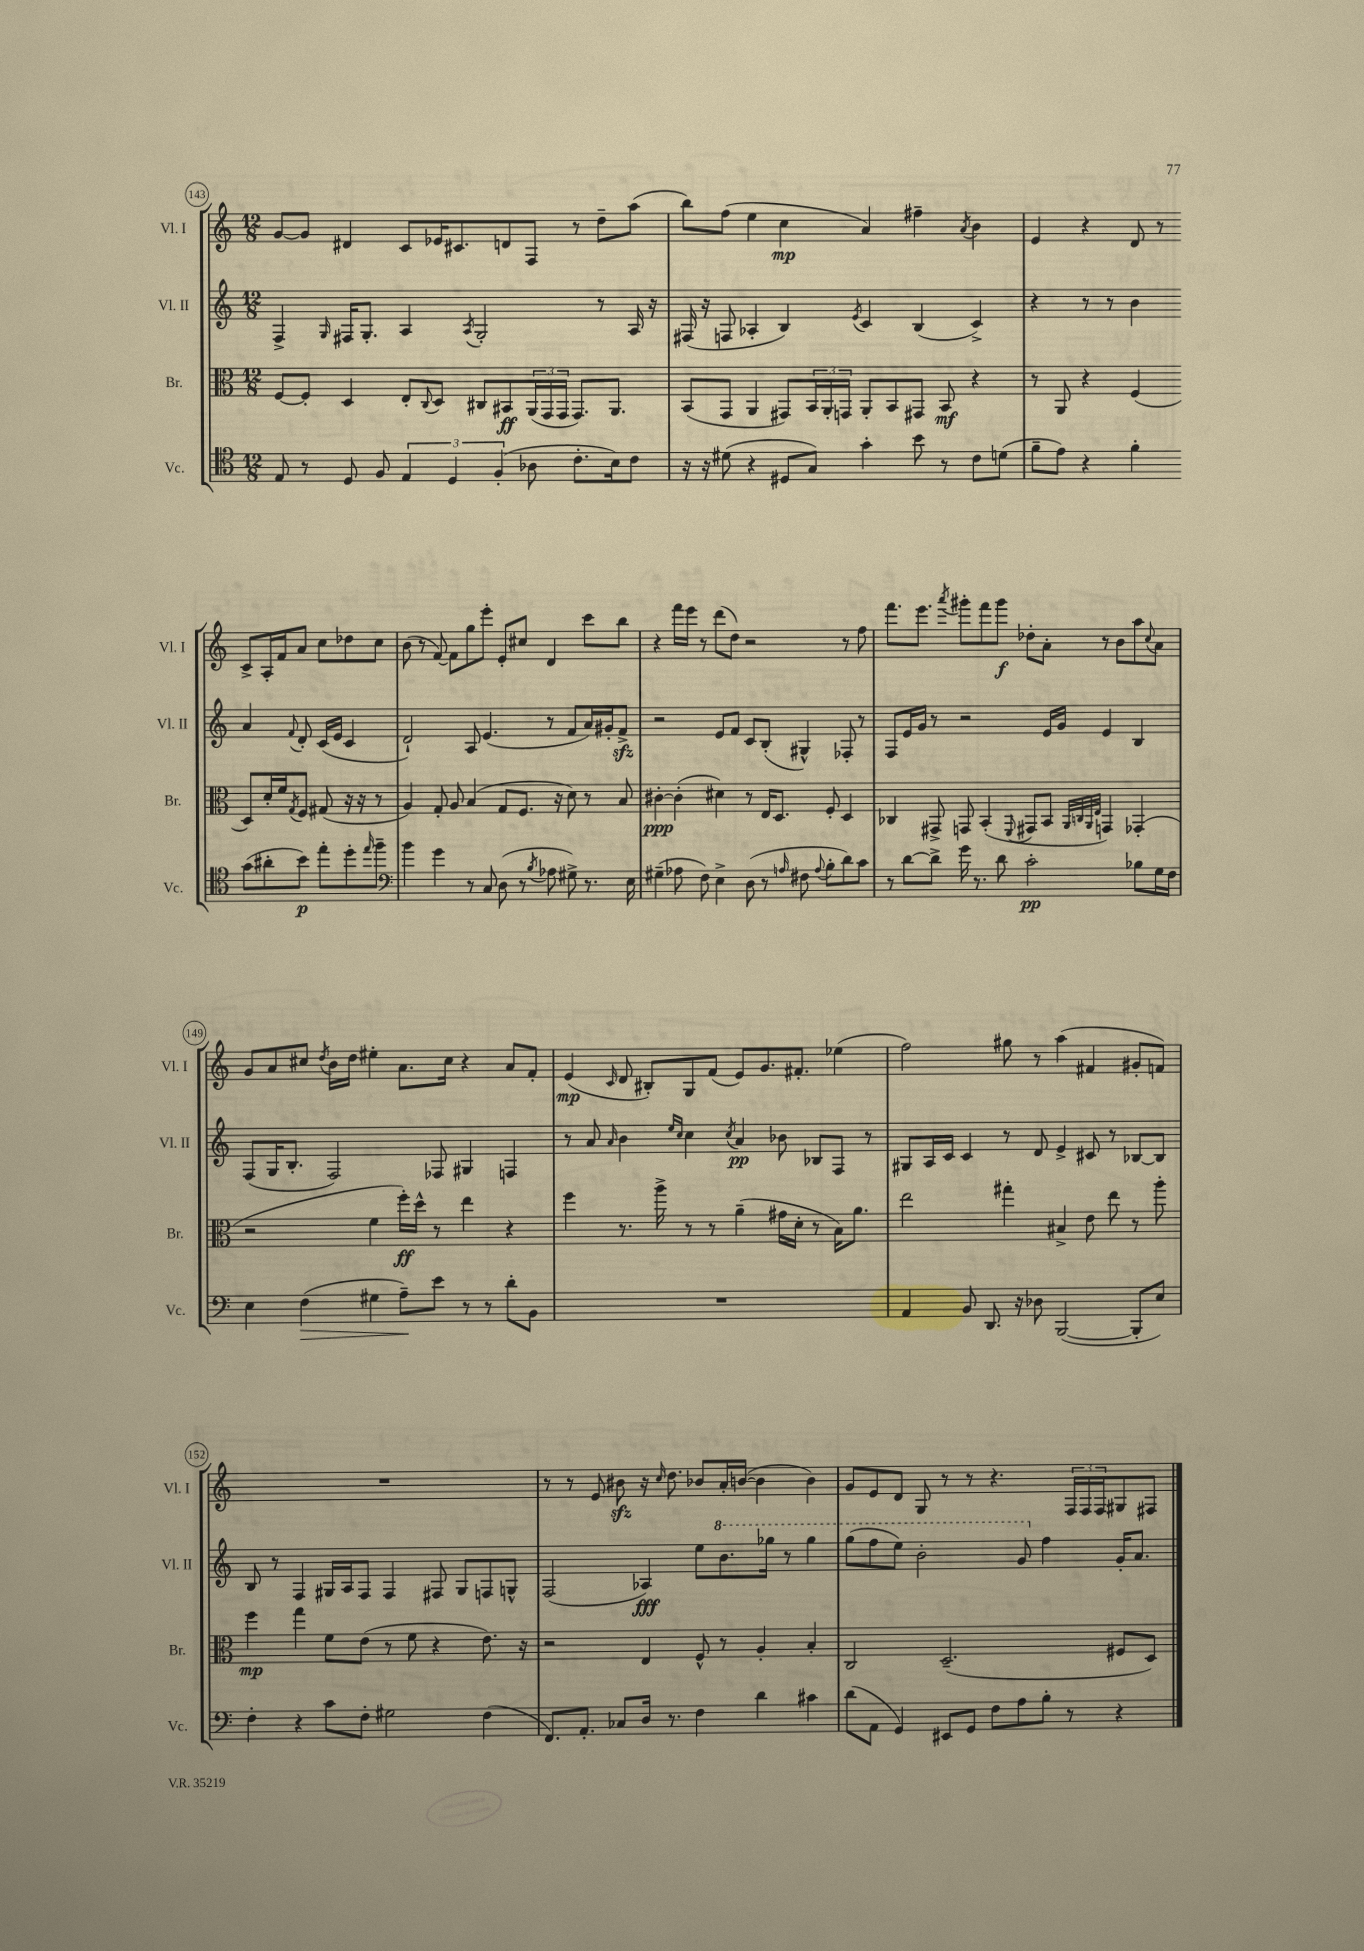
<<
\new StaffGroup <<
\new Staff = "s0" \with { instrumentName = "Vl. I" shortInstrumentName = "Vl. I" } {
    \clef treble \key c \major \numericTimeSignature \time 12/8
    g'8~ g'8 dis'4 c'8 ees'16 cis'8. d'8 f8 r8 d''8-- a''8( |
    b''8) f''8( e''4 c''4\mp a'4) fis''4-- \acciaccatura { a'8 } b'4 |
    e'4 r4 d'8 r8 c'8-> a16-. f'16 a'8 c''8 des''8 c''8 |
    b'8( r8 f'8~) f'8 g''8 e'''8-. e'8-. cis''8 d'4 c'''8 b''8 |
    r4 f'''16 e'''16 r8 d'''8( d''8) r2 r8 f''8 |
    f'''8. e'''8. \acciaccatura { a'''8 } gis'''8-. f'''8 gis'''8\f des''8-. a'8-. r8 b'8 a''8 \appoggiatura { c''8 } a'8 |
    g'8 a'8 cis''8 \acciaccatura { d''8 } b'16 d''16 eis''4-. a'8. cis''16 r4 a'8 f'8-. |
    e'4\mp( \grace { c'16 } d'8 bis8-.) g8 f'8( e'8) g'8. fis'8.-. ees''4( |
    f''2) gis''8 r8 a''4( fis'4 gis'8-. f'8) |
    R1. |
    r8 r8 e'8 bis'8\sfz r16 \grace { c''16 } d''8. bes'8 a'16-. b'16~( b'4 b'4) |
    g'8 e'8 d'8 g8 r8 r8 r4. \tuplet 3/2 { f16 f16 f16 } gis8 fis8 \bar "|." |
}
\new Staff = "s1" \with { instrumentName = "Vl. II" shortInstrumentName = "Vl. II" } {
    \clef treble \key c \major \numericTimeSignature \time 12/8
    f4-> \grace { g16 } fis16 g8.-. a4 \acciaccatura { a8 } g2-. r8 a16 r16 |
    fis16( r16 f8 aes4-. b4) \acciaccatura { e'8 } c'4 b4( c'4->) |
    r4 r8 r8 b'4 a'4 \appoggiatura { f'8 } d'8-. c'16( e'16 c'4 |
    d'2-!) a8 e'4.( r8 f'8 a'16) gis'16-. f'8->\sfz |
    r2 e'8 f'8 c'8 b8-.( gis4-^) fes8-. r8 |
    f8 e'16 g'16 r8 r2 e'16 g'16 e'4 b4 |
    f8( g16 b8.-. f2) fes8 gis4 f4 |
    r8 a'8 \grace { a'16 } b'4 \grace { e''16 c''16 } c''4 \acciaccatura { c''8 } a'4\pp bes'8 bes8 f8 r8 |
    gis8 a16 c'16 c'4 r8 d'8 e'4-> cis'8 r8 bes8~ bes8 |
    b8 r8 f4 gis16 a16 f8 f4 fis8 gis8 f8 g8-^ |
    f2( aes4\fff) e''8 \ottava #1 b''8. ges'''16 r8 ges'''4 |
    g'''8( f'''8 e'''8) b''2-. g''8 \ottava #0 f''4 g'16-. a'8. \bar "|." |
}
\new Staff = "s2" \with { instrumentName = "Br." shortInstrumentName = "Br." } {
    \clef alto \key c \major \numericTimeSignature \time 12/8
    f8~ f8-. d4 e8-. \appoggiatura { c8 } d8 cis8 bis,8\ff \tuplet 3/2 { a,16( g,16 g,16 } g,8.) a,8. |
    b,8( g,8 a,4 gis,8) \tuplet 3/2 { b,16 a,16-. g,16 } a,8-. b,8 gis,8 b,8\mf r4 |
    r8 a,8 r4 f4( d8) d'16-. f'16 \acciaccatura { g8 } f8 gis8( r16 r16 r8 |
    a4) g8-. a8 b4( g8 f8. r16 d'8) r8 b8 |
    cis'4~-.\ppp cis'4-.( dis'4) r8 e16 d8. f8-. d4 |
    ces4 gis,8-> g,8 b,4-.( \appoggiatura { f,8 } gis,8 b,8 \grace { a,32 c32 a,32 e32 } g,4) ges,4-.( |
    r2 f'4 f''16-.\ff) d''16-^ r8 e''4 r4 |
    f''4 r8. a''16-> r8 r8 a'4--( gis'16 d'16-. r8 b16) a'8. |
    e''2 gis''4-. bis4-> e'8 e''8 r8 a''8-. |
    f''4\mp g''4 f'8 e'8( r8 f'8 r4 e'8.) r16 |
    r2 e4 f8-^ r8 a4-. b4-. |
    c2 d2.--( fis8 d8) \bar "|." |
}
\new Staff = "s3" \with { instrumentName = "Vc." shortInstrumentName = "Vc." } {
    \clef tenor \key c \major \numericTimeSignature \time 12/8
    e8 r8 d8 f8 \tuplet 3/2 { e4 d4 f4-.( } aes8 c'8.-. b16) c'8 |
    r16 r16 dis'8( r4 dis8 g8) g'4-. b'8 r8 c'8 d'8( |
    f'8-- e'8) r4 f'4-. g'8( ais'8-. b'8\p) e''8-. d''8-. \grace { e''16 } f''8-- |
    \clef bass b'4 g'4 r8 c8 d8( r8 \acciaccatura { b8 } aes8 gis8->) r8. e16 |
    gis4--( aes8 f8) e4-> d8( r8 \grace { a16 } fis8 \appoggiatura { a8 } b8-. d'8) c'8 |
    r8 d'8~ d'8-> g'16 r8. d'8 c'2-.\pp bes8 g16 f16 |
    e4 f4\>( gis4 a8--\!) e'8 r8 r8 d'8-. b,8 |
    R1. |
    a,4 b,8 d,8. r16 des8 b,,2~( b,,8-. e8) |
    f4-. r4 c'8 f8-. gis2 f4( |
    f,8.) a,8.-. ces8 d16 r8. f4 d'4 cis'4 |
    d'8( a,8 g,4) eis,8 g,8 f8 a8 b8-. r8 r4 \bar "|." |
}
>>
>>
\layout { \context { \Score currentBarNumber = #143 \override BarNumber.stencil = #(make-stencil-circler 0.1 0.3 ly:text-interface::print) } }
